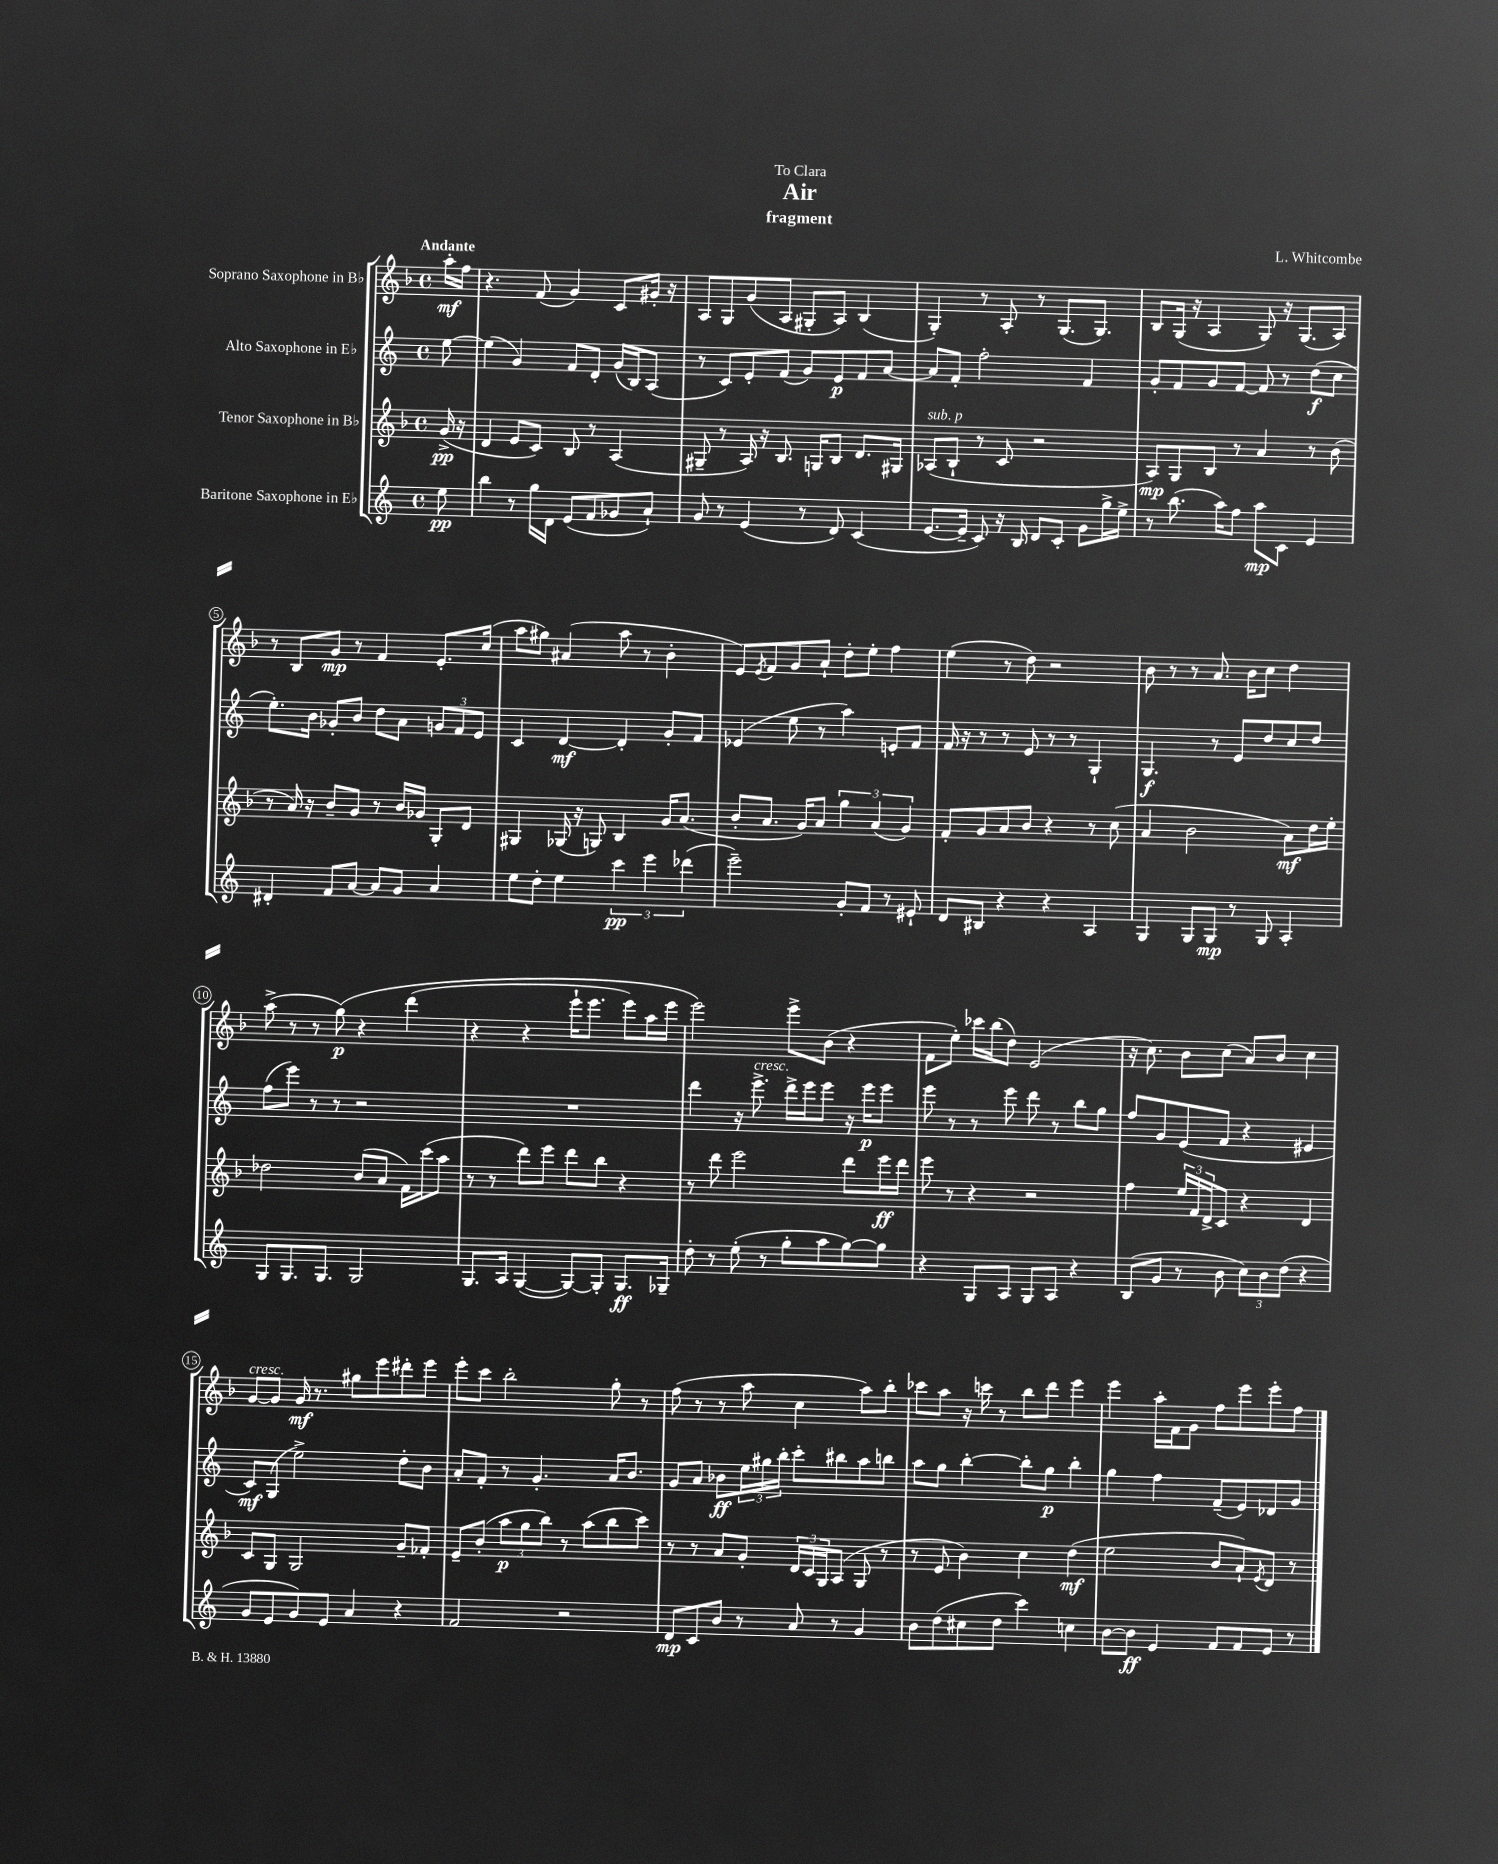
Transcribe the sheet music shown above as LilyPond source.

\header { title = "Air" composer = "L. Whitcombe" subtitle = "fragment" dedication = "To Clara" }
<<
\new StaffGroup <<
\new Staff = "s0" \with { instrumentName = "Soprano Saxophone in Bb" } {
    \clef treble \key f \major \defaultTimeSignature \time 4/4 \partial 8 \tempo "Andante"
    a''16-.\mf f''16 |
    r4. f'8( g'4) c'8 gis'16-. r16 |
    a8 g8 g'8( a8 gis8-. a8) bes4( |
    g4-.) r8 a8-. r8 g8.( g8.) |
    bes8 g16( r16 a4 g8) r16 g8.( a8) |
    r8 bes8 g'8\mp r8 f'4 e'8.-. c''16( |
    a''8 gis''8) ais'4( a''8 r8 bes'4-. |
    e'8) \acciaccatura { e'8 } f'8 g'8 a'8-! d''8-. e''8-. f''4 |
    e''4( r8 d''8) r2 |
    bes'8 r8 r8 a'8. bes'16 c''8 d''4 |
    a''8->( r8 r8 g''8\p)\( r4 d'''4( |
    r4 r4 e'''16-! e'''8. e'''8) a''16 e'''16 |
    e'''2\) e'''8-> bes'8( r4 |
    f'8 e''8-.) ces'''16 bes''16( d''8) e'2( |
    r16 c''8.) bes'8 c''8( a'8) bes'8 c''4 |
    g'8~^\markup { \italic "cresc." } g'8 g'16\mf r8. gis''8 e'''8 dis'''8-. e'''8 |
    e'''8-. c'''8 bes''2-. g''8-. r8 |
    f''8( r8 r8 a''8 c''4 a''8) bes''8-. |
    ces'''8 a''8 r16 c'''16 r8 bes''8 d'''8 e'''4 |
    e'''4 a''16-. f'16 g'8 f''8 e'''8 e'''8-. f''8 \bar "|." |
}
\new Staff = "s1" \with { instrumentName = "Alto Saxophone in Eb" } {
    \clef treble \key c \major \defaultTimeSignature \time 4/4 \partial 8
    e''8~ |
    e''4( g'4) f'8 d'8-. g'16( b16) a8( |
    r8 c'8) e'8-. f'8( g'8) e'8\p f'8 a'8~ |
    a'8 f'8-. f''2-. f'4 |
    g'8-. f'8 g'8 f'8~ f'8 r8 d''8\f( c''8 |
    e''8.-.) b'16 ges'8-. b'8 d''8 a'8 \tuplet 3/2 { g'8 f'8 e'8 } |
    c'4 d'4~\mf d'4-. g'8-. f'8 |
    ees'4( e''8 r8 a''4) e'8-. f'8 |
    f'16 r16 r8 r8 e'8 r8 r8 g4-! |
    g4.\f r8 e'8 d''8 c''8 d''8 |
    f''8( e'''8) r8 r8 r2 |
    R1 |
    d'''4 r16 e'''8.->^\markup { \italic "cresc." } d'''16-> e'''16 e'''8 r16 e'''16\p e'''8 |
    e'''8 r8 r8 e'''8 d'''8 r8 b''8 g''8 |
    f''8 g'8 e'8( f'8 r4 eis'4 |
    c'8\mf) g8( e''2->) d''8-. b'8 |
    a'8-. f'8-. r8 g'4.-. a'16 b'8. |
    g'8 a'8 bes'8\ff \tuplet 3/2 { e''16 gis''16 b''16-. } c'''8-. bis''8 a''8 b''8 |
    a''8 g''8 b''4~-. b''8-. g''8\p b''4-. |
    g''4 f''4 f'8--( e'8) des'8 g'8 \bar "|." |
}
\new Staff = "s2" \with { instrumentName = "Tenor Saxophone in Bb" } {
    \clef treble \key f \major \defaultTimeSignature \time 4/4 \partial 8
    g'16->\pp( r16 |
    d'4 e'8 c'8) bes8 r8 a4( |
    gis8-- r8 a16) r16 bes8. g16 bes8 d'8. gis16 |
    aes8^\markup { \italic "sub. p" }( bes8-! r8 c'8 r2 |
    a8\mp) g8 bes8 r8 a'4 r8 bes'8( |
    r8 a'16) r16 bes'8-- g'8 r8 bes'16 ges'16 g8-. d'8 |
    gis4 ges16( r16 g8) bes4 g'16 a'8.( |
    bes'8-. a'8. g'16) a'8 \tuplet 3/2 { g''4 a'4( g'4) } |
    f'8-. g'8 a'8 bes'8 r4 r8 c''8( |
    a'4 bes'2 a'8\mf) d''16 e''16-. |
    des''2 bes'8( a'8 f'16) c'''16( a''8 |
    r8 r8 d'''8) e'''8 d'''8 bes''8 r4 |
    r8 d'''8 e'''2 d'''8 e'''16\ff d'''16 |
    e'''8 r8 r4 r2 |
    f''4 \tuplet 3/2 { e''16 f'16 d'16-> } c'8 r4 d'4 |
    c'8 g8 g2 g'8-- fes'8-. |
    e'8-- bes'8-.( \tuplet 3/2 { a''8\p g''8 bes''8) } r8 a''8( bes''8 c'''8) |
    r8 r8 a'8 g'8-. \tuplet 3/2 { d'16 c'16 g16 } a8( g8 r8 |
    r8 e'8 bes'4) c''4 d''4\mf( |
    e''2 bes'8 a'8-!) \acciaccatura { e'8 } d'8 r8 \bar "|." |
}
\new Staff = "s3" \with { instrumentName = "Baritone Saxophone in Eb" } {
    \clef treble \key c \major \defaultTimeSignature \time 4/4 \partial 8
    e''8\pp |
    b''4 r8 g''16 d'16 e'8( f'8 ges'8 a'8-!) |
    g'8 r8 e'4( r8 d'8) c'4( |
    e'8.~ e'16-- c'8) r16 b16 d'8 c'8-. g'8 g''16-> e''16-> |
    r8 b''8.( a''16) f''8 a''8\mp c'8 e'4 |
    dis'4-. f'8 a'8~ a'8 g'8 a'4 |
    e''8 d''8-. e''4 \tuplet 3/2 { c'''4\pp e'''4 des'''4( } |
    e'''2--) g'8-. f'8 r8 eis'8-! |
    d'8 bis8 r4 r4 a4 |
    g4 g8 g8\mp r8 g8 a4-. |
    g8 g8. g8. g2 |
    g8. a16 g4~( g8~) g8-. g8.\ff ges16-- |
    d''8-. r8 e''8-.( r8 g''8-. a''8 g''8~) g''8 |
    r4 g8 a8 g8 a8 r4 |
    b8( g'8 r8 b'8 \tuplet 3/2 { c''8) b'8 d''8( } r4 |
    g'8 e'8 g'8) e'8 a'4 r4 |
    f'2 r2 |
    d'8\mp c'8 b'8 r8 a'8 r8 g'4 |
    b'8 d''8( cis''8 d''8 c'''4) c''4 |
    b'8~ b'8\ff e'4 f'8 f'8 e'8 r8 \bar "|." |
}
>>
>>
\layout { \context { \Score \override BarNumber.stencil = #(make-stencil-circler 0.1 0.3 ly:text-interface::print) } }
